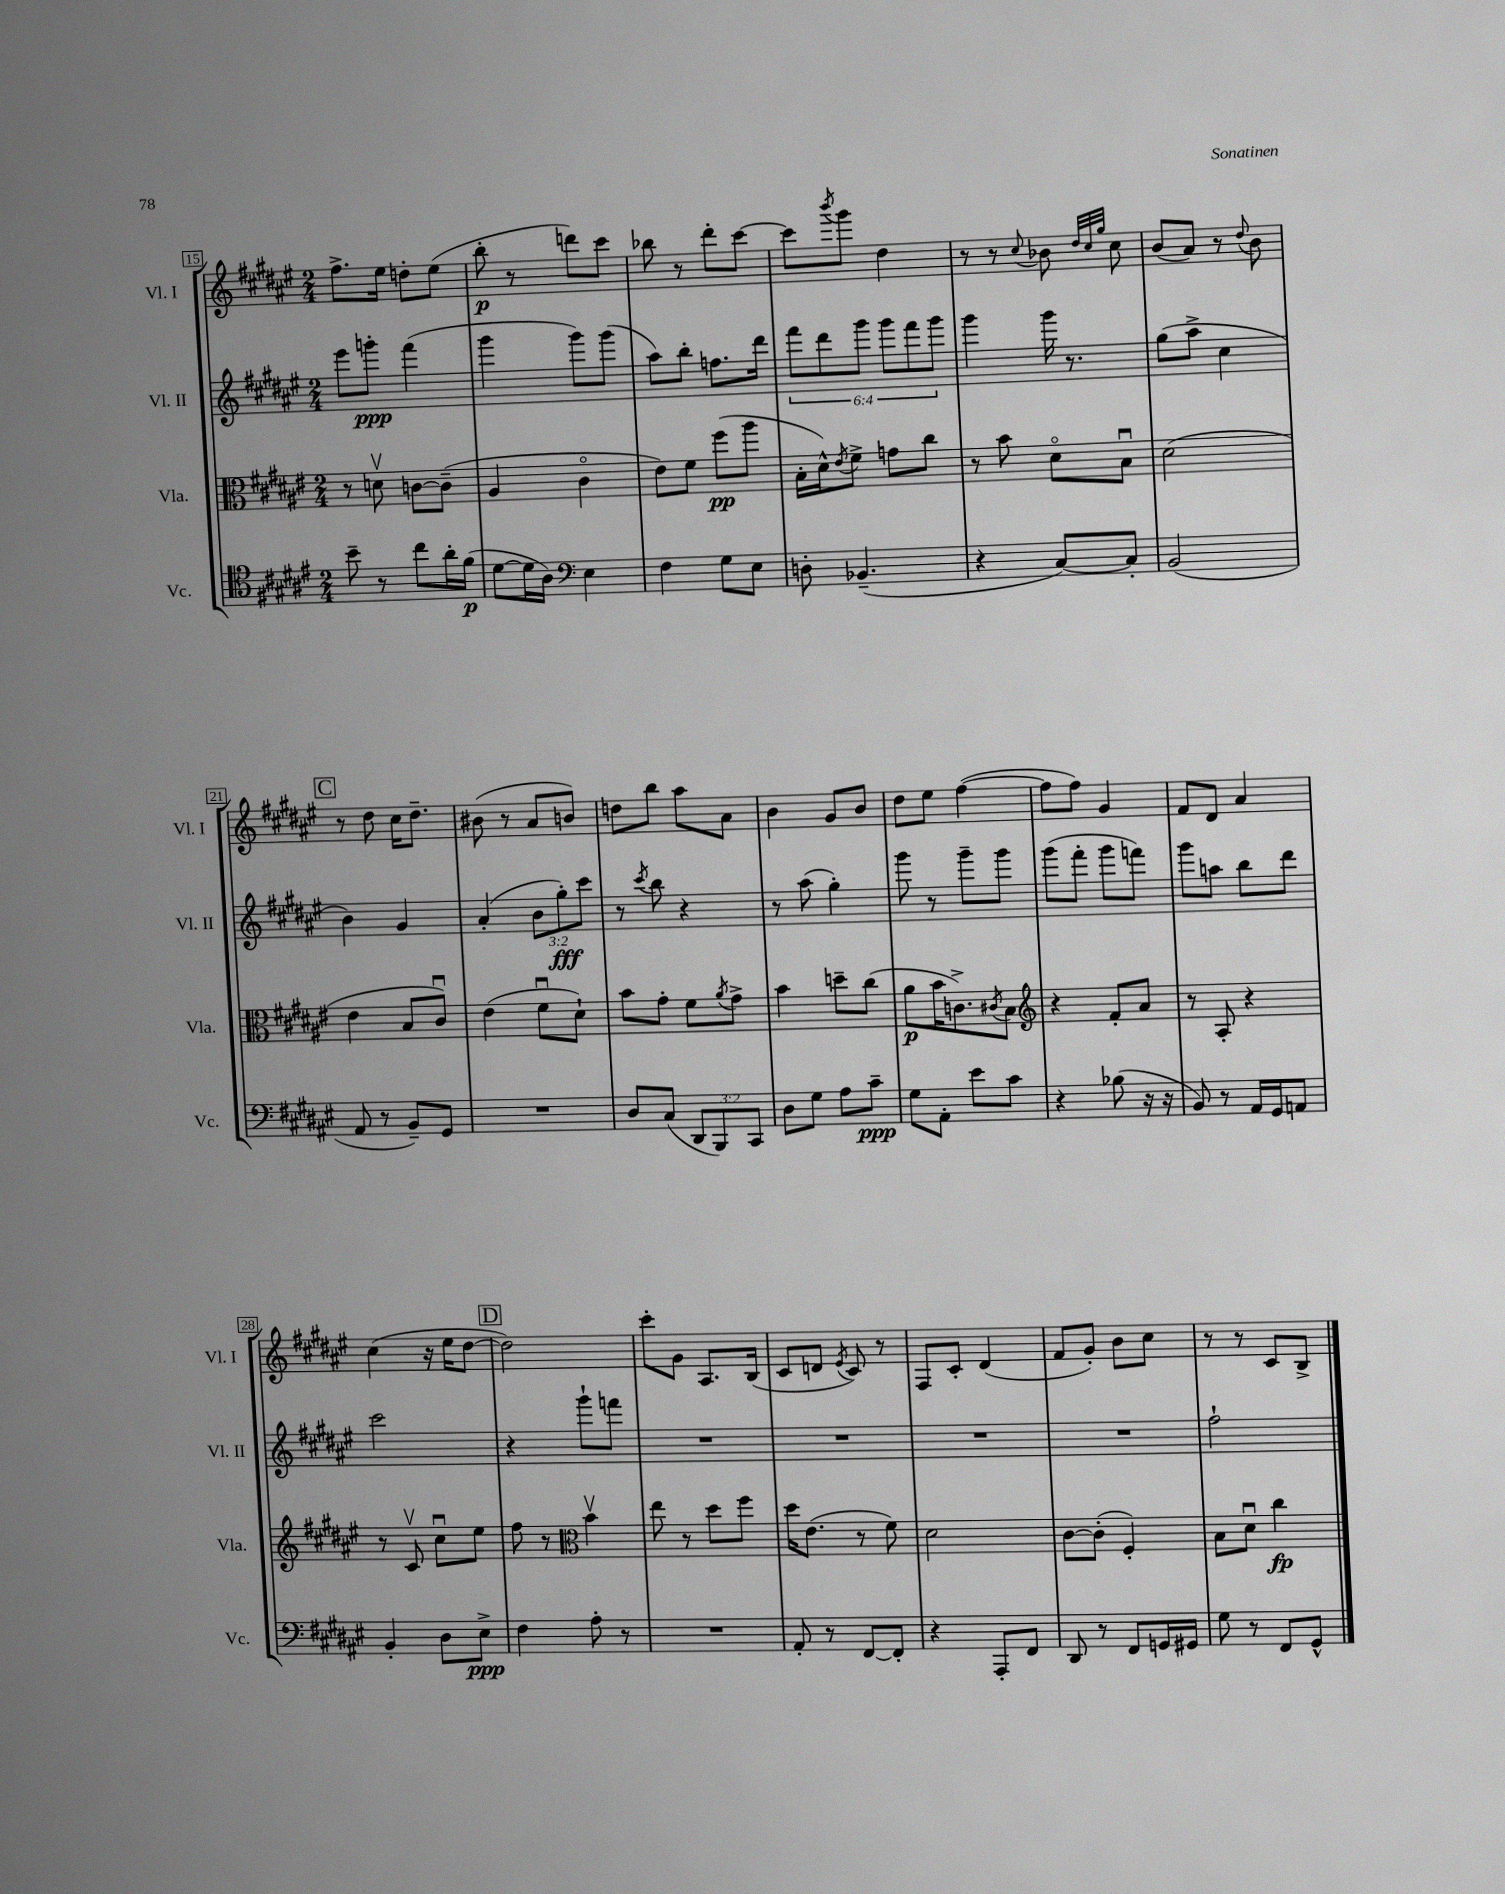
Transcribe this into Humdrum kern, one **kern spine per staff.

**kern	**kern	**kern	**kern
*staff4	*staff3	*staff2	*staff1
*clefC4	*clefC3	*clefG2	*clefG2
*k[f#c#g#d#a#e#]	*k[f#c#g#d#a#e#]	*k[f#c#g#d#a#e#]	*k[f#c#g#d#a#e#]
*M2/4	*M2/4	*M2/4	*M2/4
8b~	8r	8eee#	8.ff#^
8r	8dv	8ggg'	.
.	.	.	16ee#
8cc#	[8c	(4fff#	8dd'
16a#'	(8c~]	.	(8ee#
(16f#	.	.	.
=	=	=	=
[8d#	4A#	4ggg#	8bb'
16d#]	.	.	8r
16A#)	.	.	.
*clefF4	*	*	*
4E#	4c#o	8ggg#)	8ddd)
.	.	(8ggg#	8ccc#
=	=	=	=
4F#	8e#)	8aa#)	8bb-
.	8f#	8bb'	8r
8G#	(8ff#	8.ff	8ddd#'
8E#	8aa#	.	[8ccc#
.	.	16ddd#	.
=	=	=	=
8D'	16B'	12fff#	8ccc#]
.	16d#^^)	.	.
.	.	12ddd#	.
.	8qe#	.	8qbbb
(4.BB-~	8f#^	.	8ggg#
.	.	12ggg#	.
.	8g	12ggg#	4dd#
.	.	12fff#	.
.	8cc#	.	.
.	.	12ggg#	.
=	=	=	=
4r	8r	4ggg#	8r
.	8b	.	8r
.	.	.	8qqcc#
[8C#)	8d#o	16ggg#	8b-
.	.	8.r	.
.	.	.	32qqdd#
.	.	.	32qqcc#
.	.	.	32qqgg#
8C#']	8Bu	.	8cc#
=	=	=	=
(2BB	(2d#	(8gg#	(8b
.	.	8aa#^	8a#)
.	.	4cc#	8r
.	.	.	8qqdd#
.	.	.	8b
=	=	=	=
8AA#	4e#	4b)	8r
8r	.	.	8dd#
8BB~)	8B	4g#	16cc#
.	.	.	8.dd#~
8GG#	8c#u)	.	.
=	=	=	=
2r	(4e#	(4a#'	(8b#
.	.	.	8r
.	8f#u	12b	8a#
.	.	12gg#')	.
.	8d#`)	.	8b)
.	.	12ccc#	.
=	=	=	=
8D#	8b	8r	8dd
.	.	8qccc#	.
(8C#	8g#'	8bb	8bb
12DD#	8f#	4r	8aa#
12BBB)	.	.	.
.	8qa#	.	.
.	8g#^	.	8a#
12CC#	.	.	.
=	=	=	=
8D#	4b	8r	4b
8G#	.	(8aa#	.
8A#	8dd~	4gg#')	8g#
8c#~	(8cc#	.	8b
=	=	=	=
8G#	8a#	8ggg#	8dd#
8AA#'	16b	8r	8ee#
.	8.c^)	.	.
8e#	.	8ggg#~	([4ff#
.	8qc#	.	.
8c#	8B	8ggg#	.
=	=	=	=
*	*clefG2	*	*
4r	4r	(8ggg#	8ff#]
.	.	8fff#'	8ff#)
(8B-	8f#'	8ggg#	4g#
16r	8a#	8fff)	.
16r	.	.	.
=	=	=	=
8BB)	8r	8ggg#	8f#
8r	8A#'	8aa	8d#
16AA#	4r	8bb	4a#
16GG#	.	.	.
8AA	.	8ddd#	.
=	=	=	=
4BB'	8r	2ccc#	(4cc#
.	8c#v	.	.
8D#	8cc#u	.	16r
.	.	.	16ee#
8E#^	8ee#	.	[8dd#
=	=	=	=
4F#	8ff#	4r	2dd#])
.	8r	.	.
*	*clefC3	*	*
8A#'	4bv	8ggg#`	.
8r	.	8fff	.
=	=	=	=
2r	8ee#	2r	8ccc#'
.	8r	.	8g#
.	8dd#	.	8.A#
.	8ff#	.	.
.	.	.	(16B
=	=	=	=
8AA#'	16dd#	2r	8c#
.	(8.e#	.	.
8r	.	.	8d
.	.	.	8qe#
[8FF#	8r	.	8c#)
8FF#']	8f#)	.	8r
=	=	=	=
4r	2d#	2r	8F#
.	.	.	8c#'
8AAA#'	.	.	(4d#
8FF#	.	.	.
=	=	=	=
8DD#	[8c#	2r	8f#
8r	(8c#']	.	8g#')
8FF#	4F#')	.	8b
16GG	.	.	8cc#
16GG#	.	.	.
=	=	=	=
8G#	8B	2ff#`	8r
8r	8d#u	.	8r
8FF#	4cc#	.	8c#
8GG#^^	.	.	8B^
==	==	==	==
*-	*-	*-	*-
